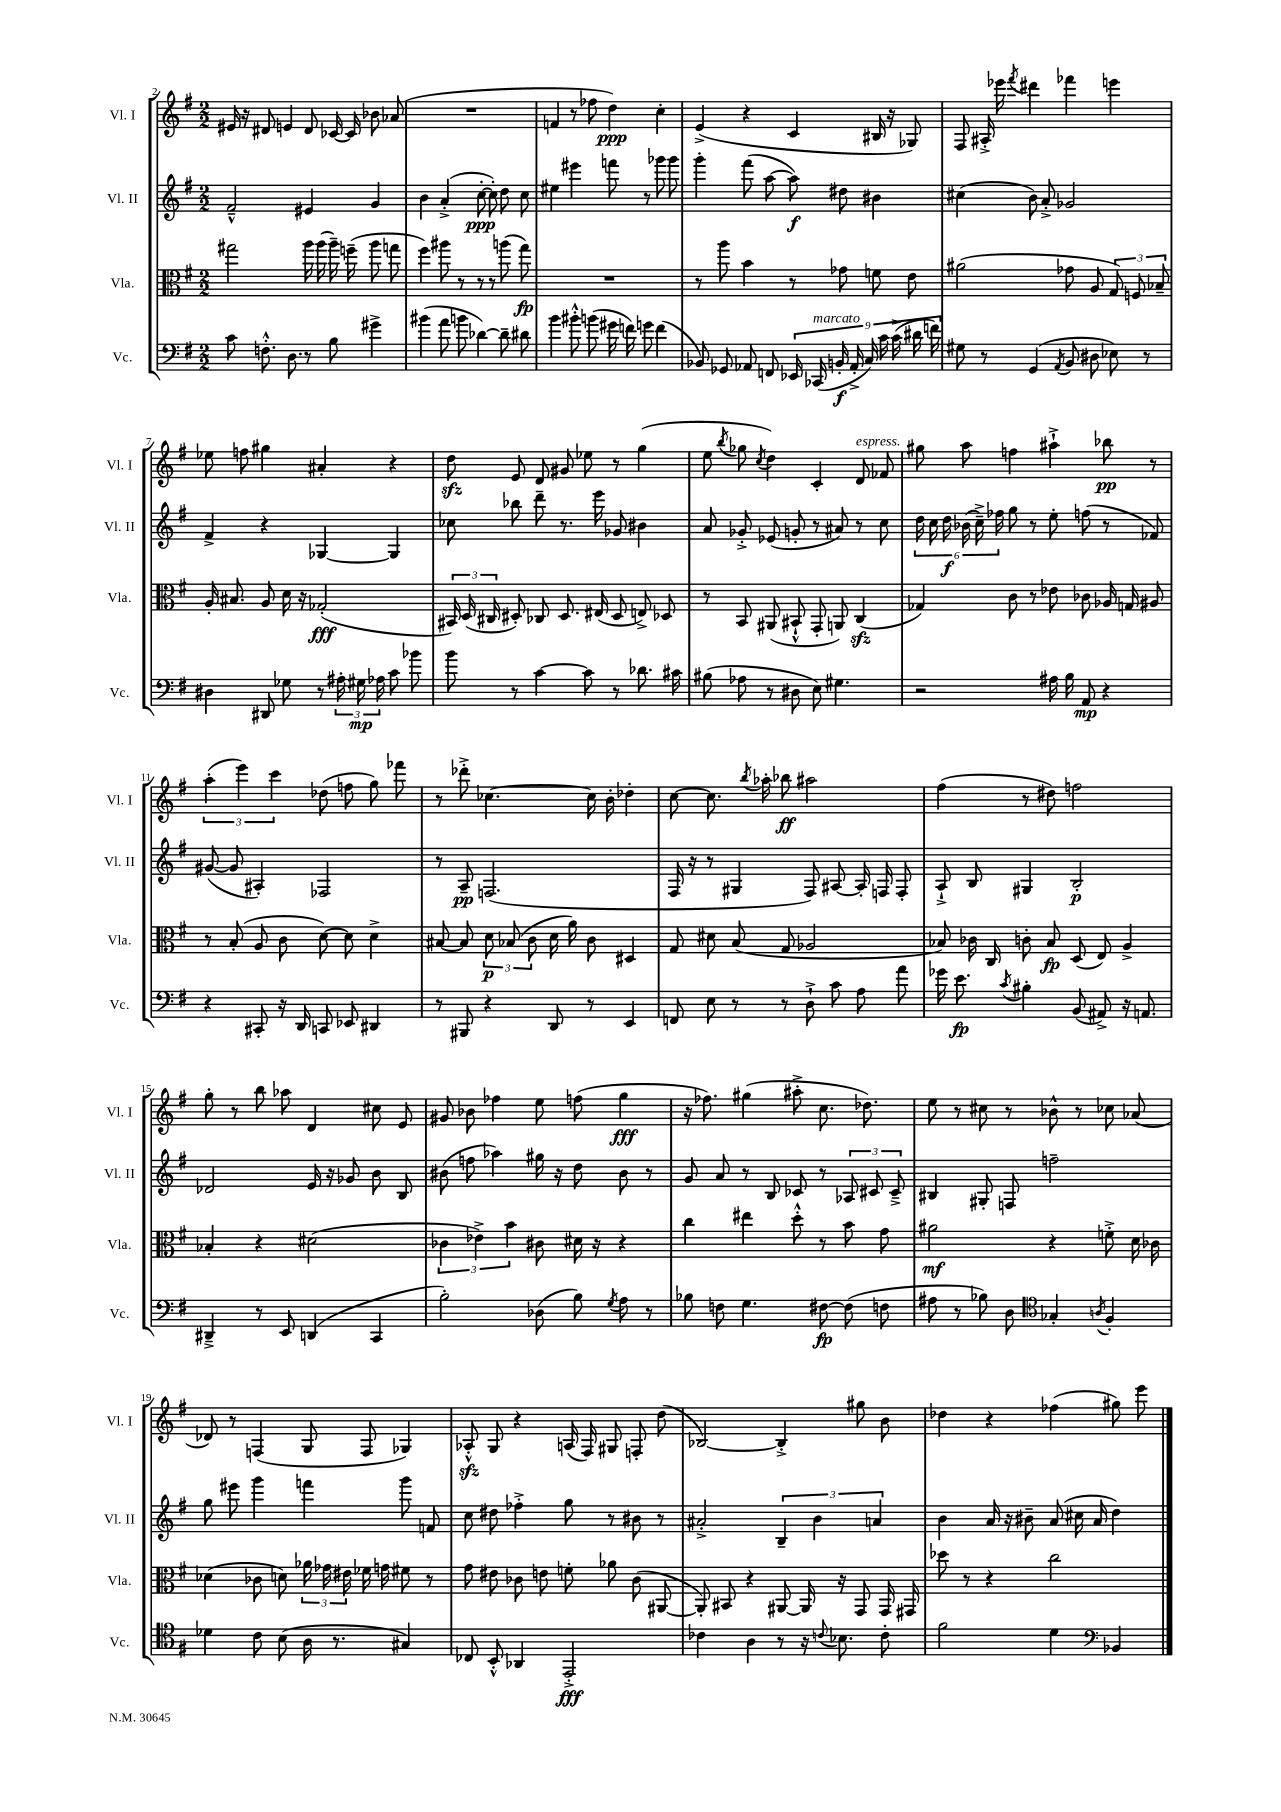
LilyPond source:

<<
\new StaffGroup <<
\new Staff = "s0" \with { instrumentName = "Vl. I" shortInstrumentName = "Vl. I" } {
    \clef treble \key g \major \numericTimeSignature \time 2/2
    \autoBeamOff eis'16 r16 dis'8 e'4 dis'8 ces'16~ ces'16 bes'8 aes'8( |
    R1 |
    f'4 r8 fes''8 d''4\ppp) c''4-. |
    e'4->( r4 c'4 bis16 r16 ges8) |
    fis8 ais16-.-> ees'''16 \acciaccatura { fis'''8 } dis'''4 fes'''4 e'''4 |
    ees''8 f''8 gis''4 ais'4-. r4 |
    d''8\sfz e'8 d'8 gis'8 ees''8 r8 g''4( |
    e''8 \acciaccatura { b''8 } ges''8 \acciaccatura { c''8 } d''4) c'4-. d'8^\markup { \italic "espress." } fes'8 |
    gis''8 a''8 f''4 ais''4-!-> bes''8\pp r8 |
    \tuplet 3/2 { a''4-.( e'''4) c'''4 } des''8( f''8 g''8) fes'''8 |
    r8 des'''8-.-> ces''4.~ ces''16 b'16-. des''4-. |
    c''8~ c''8. \acciaccatura { b''8 } aes''16-. bes''8\ff ais''2 |
    fis''4( r8 dis''8) f''2 |
    g''8-. r8 b''8 aes''8 d'4 cis''8 e'8 |
    gis'8 bes'8 fes''4 e''8 f''8( g''4\fff |
    r16 fes''8.) gis''4( ais''8-.-> c''8. des''8.) |
    e''8 r8 cis''8 r8 bes'8-^ r8 ces''8 aes'8( |
    des'8) r8 f4( g8 f8 ges4) |
    aes8-.-^\sfz g8 r4 a16( fis16) gis8 f8-. d''8( |
    bes2~) bes4-.-> gis''8 b'8 |
    des''4 r4 fes''4( gis''8) e'''8 \bar "|." |
}
\new Staff = "s1" \with { instrumentName = "Vl. II" shortInstrumentName = "Vl. II" } {
    \clef treble \key g \major \numericTimeSignature \time 2/2
    \autoBeamOff fis'2---^ eis'4 g'4 |
    b'4 a'4-.->( c''8~-.\ppp c''8-.) d''8 c''8 |
    eis''4 eis'''4 f'''8 r8 ges'''8 ges'''8 |
    g'''4-. fis'''8( a''8~ a''8\f) dis''8 bis'4 |
    cis''4( b'8) a'8-.-> ges'2 |
    fis'4-> r4 ges4~ ges4 |
    ces''8 bes''8 d'''8-- r8. e'''16 ges'8 bis'4 |
    a'8 ges'8-.-> ees'8( g'8-. r8 ais'8) r8 c''8 |
    \tuplet 6/4 { d''16 c''16 d''16\f bes'16( c''16--->) fes''16 } g''8 r8 e''8-. f''8( r8 fes'8) |
    gis'8~( gis'8 ais4-.) fes2 |
    r8 a8--\pp f2.( |
    fis16 r16 r8 gis4 fis8) ais8~ ais16-. f16 f8-. |
    a8-!-> b8 gis4 b2-.\p |
    des'2 e'16 r16 ges'8 b'8 b8 |
    bis'8( f''8 aes''4) gis''16 r16 d''8 bis'8 r8 |
    g'8 a'8 r8 b8 ces'8 r8 \tuplet 3/2 { aes8 cis'8 cis'8---> } |
    bis4 gis8-. f8 f''2-- |
    g''8 eis'''8 g'''4 f'''4 g'''8 f'8 |
    c''8 dis''8 fes''4-.-> g''8 r8 bis'8 r8 |
    ais'2-.-> \tuplet 3/2 { b4-- b'4 a'4 } |
    b'4 a'16 r16 bis'8-- a'8( cis''16 a'16 d''4) \bar "|." |
}
\new Staff = "s2" \with { instrumentName = "Vla." shortInstrumentName = "Vla." } {
    \clef alto \key g \major \numericTimeSignature \time 2/2
    \autoBeamOff gis''2 a''16 a''16( a''16--) f''16--( a''8 g''8 |
    fis''4) ais''8 r8 r8 r8 a''8( g''8\fp) |
    R1 |
    r8 a''8 b'4 r8 ges'8 f'8 e'8 |
    ais'2( ges'8 a8 \tuplet 3/2 { g8) f8 bes8-- } |
    a16-. bis8. a8 d'16 r16 ges2-.\fff( |
    \tuplet 3/2 { bis,16) d16( cis16 } dis8-.) ces8 dis8. eis16( dis8 e8->) des8 |
    r8 b,8 ais,8( bis,8-!-^ g,8-. a,8) c4\sfz( |
    ges4) c'8 r8 ees'8 ces'8 aes16 g16 ais8 |
    r8 b8-.( a8 c'8 d'8~) d'8 d'4-> |
    bis8~ bis8 \tuplet 3/2 { d'8\p bes8( c'8 } d'16 a'16) c'8 dis4 |
    g8 dis'8 b8( g8 aes2 |
    bes8) ces'16 c16 c'8-. bes8\fp d8( e8) a4-> |
    bes4-. r4 dis'2( |
    \tuplet 3/2 { ces'4 ees'4->) b'4 } cis'8 dis'16 r16 r4 |
    c''4 eis''4 d''8-.-^ r8 b'8 g'8 |
    ais'2\mf r4 f'8-.-> d'16 ces'16 |
    des'4( ces'8 d'8) \tuplet 3/2 { aes'16 ges'16 eis'16 } fes'16 g'16 fis'8 r8 |
    g'8 eis'8 ces'8 e'8 f'8-. aes'8 ces'8( ais,8~ |
    ais,8-.) bis,8 r4 ais,8~ ais,16 r16 g,8 g,16 gis,16 |
    des''8 r8 r4 c''2 \bar "|." |
}
\new Staff = "s3" \with { instrumentName = "Vc." shortInstrumentName = "Vc." } {
    \clef bass \key g \major \numericTimeSignature \time 2/2
    \autoBeamOff c'8 f8.-.-^ d8. r8 b8 gis'4-> |
    bis'4( a'8 b'8 des'4~) des'8-- dis'8 |
    b'4 bis'8-.-^ b'8( gis'16 f'16) g'8 f'4( |
    bes,8) ges,8 aes,8 f,8 \tuplet 9/8 { ees,16 ces,16^\markup { \italic "marcato" }( b,16-.\f aes,16-.-> c16) c'16 c'16->( dis'16 f'16) } |
    gis8 r8 g,4( \acciaccatura { a,8 } b,8 dis8 ees8) r8 |
    dis4 dis,8 ges8 r8 \tuplet 3/2 { ais16-. gis16\mp aes16 } c'8 bes'8 |
    b'8 r8 c'4~ c'8 r8 des'8. cis'16 |
    bis8( aes8 r8 dis8 e8) gis4. |
    r2 ais16 b16 a,8\mp r4 |
    r4 cis,8-. r16 d,16 c,8 ees,8 dis,4 |
    r8 bis,,8 r4 d,8 r8 e,4 |
    f,8 e8 r8 r8 d8-!-> c'8 a8 a'8 |
    ges'16 e'8.\fp \acciaccatura { c'8 } bis4-. b,8( ais,8->) r16 a,8. |
    dis,4---> r8 e,8 d,4( c,4 |
    b2-.) des8( b8) \acciaccatura { g8 } a8 r8 |
    bes8 f8 g4. fis8~\fp fis8( f8 |
    ais8 r8 bes8) d8 \clef tenor ges4-. \acciaccatura { a8 } fis4-. |
    des'4 c'8 b8( a16 r8. gis4) |
    ces8 b,8-.-^ aes,4 e,2-.->\fff |
    ces'4 a4 r8 r16 \appoggiatura { c'8 } bes8. c'8-. |
    fis'2 d'4 \clef bass bes,4 \bar "|." |
}
>>
>>
\layout { \context { \Score currentBarNumber = #2 } }
